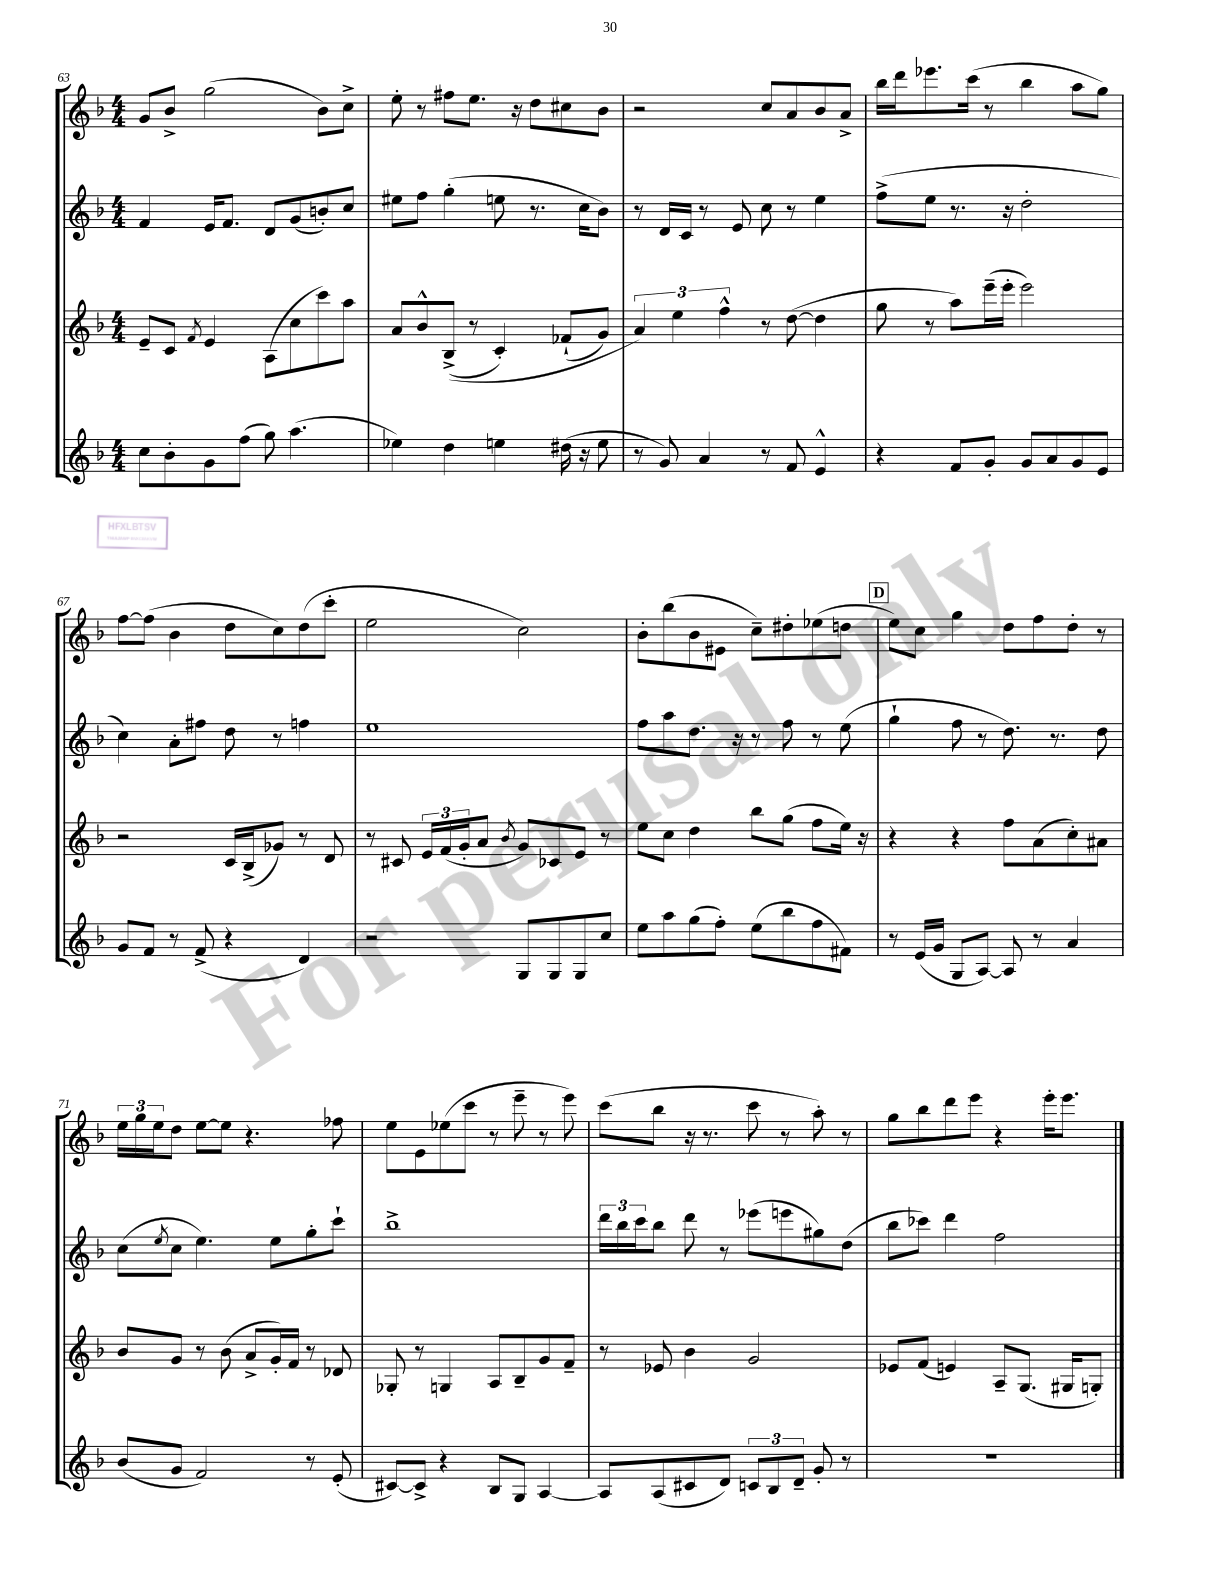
<<
\new StaffGroup <<
\new Staff = "s0" {
    \clef treble \key f \major \numericTimeSignature \time 4/4
    g'8 bes'8-> g''2( bes'8) c''8-> |
    e''8-. r8 fis''8 e''8. r16 d''8 cis''8 bes'8 |
    r2 c''8 a'8 bes'8 a'8-> |
    bes''16 d'''16 ees'''8. c'''16( r8 bes''4 a''8 g''8) |
    f''8~ f''8( bes'4 d''8 c''8) d''8( c'''8-. |
    e''2 c''2) |
    bes'8-. bes''8( bes'8 eis'8 c''8--) dis''8-. ees''8( d''8 |
    \mark \markup { \box "D" } e''8) c''8 g''4 d''8 f''8 d''8-. r8 |
    \tuplet 3/2 { e''16 g''16 e''16 } d''8 e''8~ e''8 r4. fes''8 |
    e''8 e'8 ees''8( c'''8 r8 e'''8-- r8 e'''8) |
    c'''8( bes''8 r16 r8. c'''8 r8 a''8-.) r8 |
    g''8 bes''8 d'''8 e'''8 r4 e'''16-. e'''8. \bar "|." |
}
\new Staff = "s1" {
    \clef treble \key f \major \numericTimeSignature \time 4/4
    f'4 e'16 f'8. d'8 g'8( b'8-.) c''8 |
    eis''8 f''8 g''4-.( e''8 r8. c''16 bes'8) |
    r8 d'16 c'16 r8 e'8 c''8 r8 e''4 |
    f''8->( e''8 r8. r16 d''2-. |
    c''4) a'8-. fis''8 d''8 r8 f''4 |
    e''1 |
    f''8 a''8 d''8. r16 r8 f''8 r8 e''8( |
    \mark \markup { \box "D" } g''4-! f''8 r8 d''8.) r8. d''8 |
    c''8( \acciaccatura { e''8 } c''8 e''4.) e''8 g''8-. c'''8-! |
    bes''1-> |
    \tuplet 3/2 { d'''16 bes''16 c'''16 } bes''8 d'''8 r8 ees'''8( e'''8 gis''8) d''8( |
    bes''8 ces'''8) d'''4 f''2 \bar "|." |
}
\new Staff = "s2" {
    \clef treble \key f \major \numericTimeSignature \time 4/4
    e'8-- c'8 \acciaccatura { f'8 } e'4 a8( c''8 c'''8) a''8 |
    a'8 bes'8-^ bes8->(\( r8 c'4-.) fes'8-!( g'8) |
    \tuplet 3/2 { a'4\) e''4 f''4-^ } r8 d''8~( d''4 |
    g''8 r8 a''8) e'''16--( e'''16-. e'''2) |
    r2 c'16 bes16->( ges'8) r8 d'8 |
    r8 cis'8 \tuplet 3/2 { e'16 f'16( g'16-. } a'8 \acciaccatura { bes'8 } g'8) ces'8 e'8 r8 |
    e''8 c''8 d''4 bes''8 g''8( f''8 e''16) r16 |
    \mark \markup { \box "D" } r4 r4 f''8 a'8( c''8-.) ais'8 |
    bes'8 g'8 r8 bes'8( a'8-> g'16-.) f'16 r8 des'8 |
    ges8-. r8 g4 a8 bes8-- g'8 f'8-- |
    r8 ees'8 bes'4 g'2 |
    ees'8 f'8( e'4) a8-- g8.( gis16 g8-.) \bar "|." |
}
\new Staff = "s3" {
    \clef treble \key f \major \numericTimeSignature \time 4/4
    c''8 bes'8-. g'8 f''8( g''8) a''4.( |
    ees''4) d''4 e''4 dis''16( r16 e''8 |
    r8 g'8) a'4 r8 f'8 e'4-^ |
    r4 f'8 g'8-. g'8 a'8 g'8 e'8 |
    g'8 f'8 r8 f'8->( r4 d'4) |
    r2 g8 g8 g8 c''8 |
    e''8 a''8 g''8( f''8-.) e''8( bes''8 f''8 fis'8) |
    \mark \markup { \box "D" } r8 e'16( g'16 g8 a8~) a8 r8 a'4 |
    bes'8( g'8 f'2) r8 e'8-.( |
    cis'8~) cis'8-> r4 bes8 g8 a4~ |
    a8 a8( cis'8 d'8) \tuplet 3/2 { c'8 bes8 d'8-- } g'8-. r8 |
    R1 \bar "|." |
}
>>
>>
\layout { \context { \Score currentBarNumber = #63 } }
